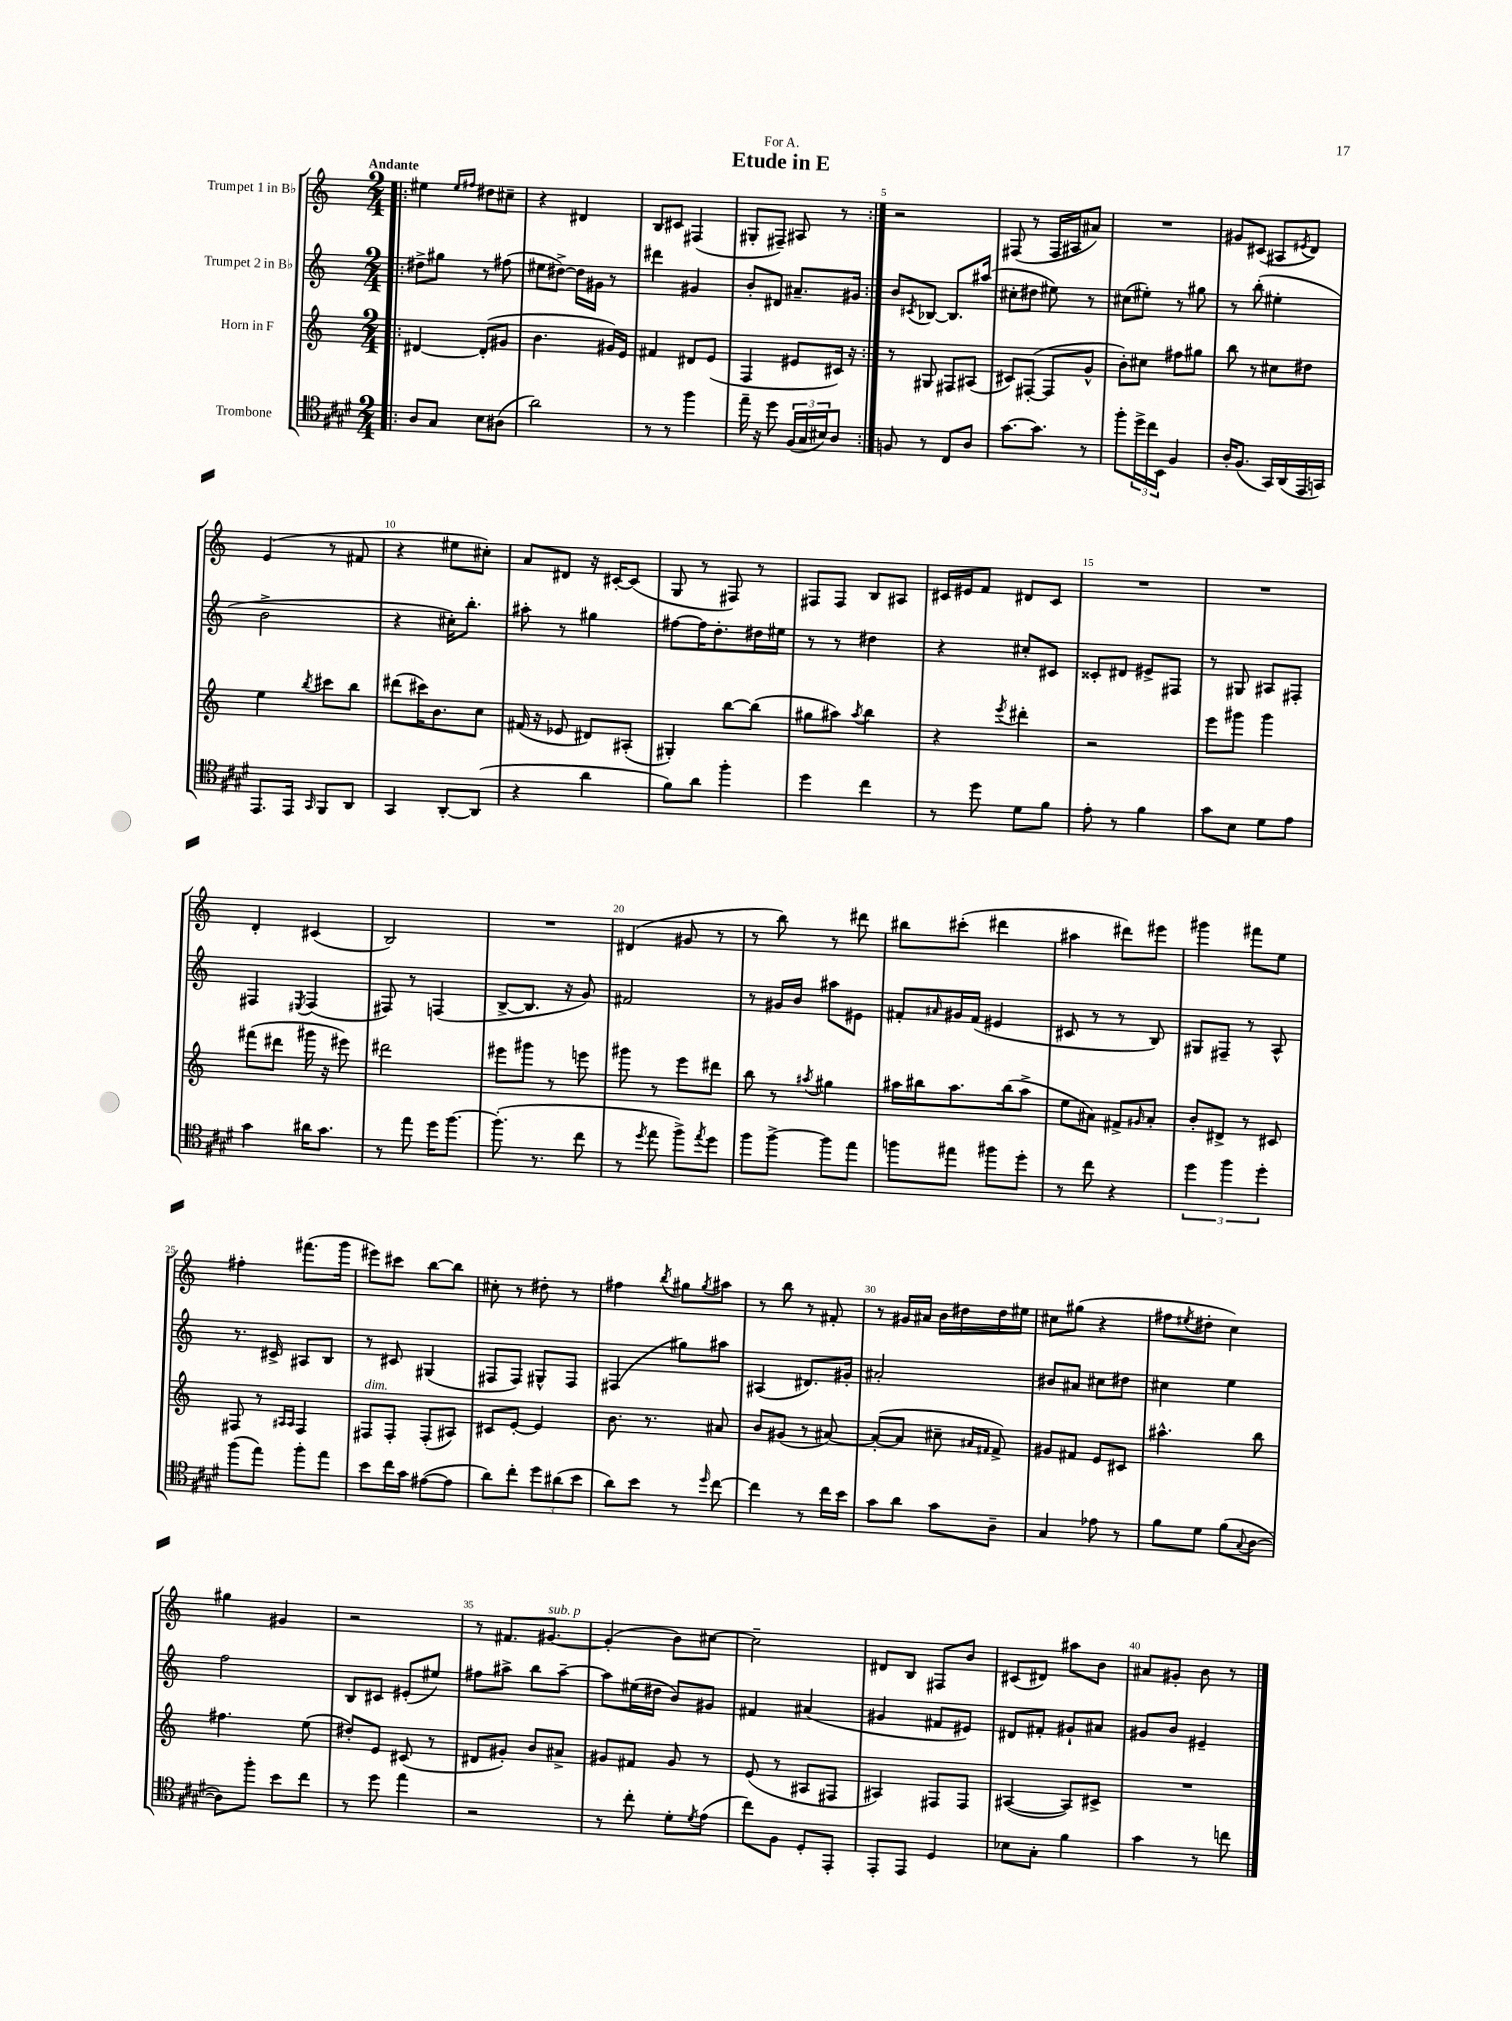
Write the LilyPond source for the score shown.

\header { title = "Etude in E" dedication = "For A." }
<<
\new StaffGroup <<
\new Staff = "s0" \with { instrumentName = "Trumpet 1 in Bb" } {
    \clef treble \key c \major \numericTimeSignature \time 2/4 \tempo "Andante"
    \repeat volta 2 { \bar ".|:" eis''4 \grace { eis''16 fis''16 } dis''8 cis''8-- |
    r4 dis'4 |
    b8 cis'8 fis4( |
    gis8-. fis8--) ais8 r8 | }
    r2 |
    fis8( r8 fis16 ais16 ais'8) |
    R2 |
    gis'8 cis'8( ais8 \acciaccatura { eis'8 } d'8) |
    e'4( r8 fis'8 |
    r4 eis''8 cis''8-.) |
    a'8 dis'8 r16 cis'16~-. cis'8( |
    g8 r8 fis8) r8 |
    fis8 fis8 b8 ais8 |
    cis'16 eis'16 f'8 dis'8 cis'8 |
    R2 |
    R2 |
    d'4-. cis'4( |
    b2) |
    R2 |
    dis'4( gis'8 r8 |
    r8 b''8) r8 dis'''8 |
    bis''8 cis'''8-.( dis'''4 |
    ais''4 dis'''8) eis'''8 |
    gis'''4 fis'''8 e''8 |
    fis''4-. fis'''8.( g'''16 |
    eis'''8) cis'''8 b''8~ b''8 |
    cis''8-. r8 dis''8-. r8 |
    fis''4 \acciaccatura { b''8 } gis''8 \acciaccatura { gis''8 } ais''8 |
    r8 b''8 r8 fis'8-. |
    r8 gis'16 ais'16 b'16 dis''16 dis''16 eis''16 |
    cis''8 gis''8( r4 |
    fis''8 \acciaccatura { eis''8 } dis''8-. c''4) |
    gis''4 gis'4 |
    r2 |
    r8 fis'8. gis'8.~^\markup { \italic "sub. p" } |
    gis'4-.( b'8) cis''8~ |
    cis''2-- |
    dis'8 b8 fis8 b'8 |
    cis'8( dis'8) ais''8 b'8 |
    ais'8 gis'8-. b'8 r8 \bar "|." |
}
\new Staff = "s1" \with { instrumentName = "Trumpet 2 in Bb" } {
    \clef treble \key c \major \numericTimeSignature \time 2/4
    \repeat volta 2 { \bar ".|:" dis''8-> gis''8 r8 fis''8( |
    eis''8 dis''8~->) dis''16 gis'16 r8 |
    dis'''4 gis'4 |
    b'8-. dis'8 ais'8.-- gis'16 | }
    b'8 \acciaccatura { cis'8 } bes8~ bes8. ais''16( |
    cis''8-. dis''8 eis''8) r8 |
    cis''8( eis''8-.) r8 gis''8 |
    r8 b''8-.( eis''4-. |
    b'2-> |
    r4 cis''16-.) b''8.-. |
    ais''8-. r8 gis''4 |
    fis''8~ fis''16 d''8.-. dis''16 eis''16 |
    r8 r8 dis''4 |
    r4 cis''8-. cis'8 |
    cisis'8-. dis'8 eis'8-> fis8 |
    r8 gis8 ais8 fis8-. |
    fis4 \acciaccatura { eis8 } fis4( |
    fis8) r8 f4( |
    b8~-> b8. r16 g'8) |
    fis'2 |
    r8 gis'16 b'16 ais''8 eis'8 |
    fis'8-. \grace { ais'16 } gis'16 fis'16( eis'4 |
    cis'8 r8 r8 b8) |
    gis8 fis8-- r8 a8-^ |
    r8. cis'16-> ais8 b8 |
    r8 cis'8 gis4( |
    fis8 fis8) gis8-^ fis8 |
    fis4( gis''8) ais''8 |
    ais4( dis'8.) gis'16-. |
    ais'2-. |
    bis'8 ais'8 cis''8 dis''8 |
    cis''4 e''4 |
    f''2 |
    b8 cis'8 eis'8-.( eis''8) |
    fis''8 ais''8-> b''8 ais''8~-- |
    ais''8 eis''16( dis''16 b'8) gis'8 |
    fis'4 ais'4( |
    gis'4 fis'8 eis'8) |
    dis'8 fis'8-. gis'8-! ais'8 |
    gis'8 b'8 eis'4-- \bar "|." |
}
\new Staff = "s2" \with { instrumentName = "Horn in F" } {
    \clef treble \key c \major \numericTimeSignature \time 2/4
    \repeat volta 2 { \bar ".|:" dis'4~ dis'8-.( gis'8 |
    b'4. gis'16) e'16 |
    fis'4 dis'8 e'8( |
    f4 eis'8 cis'16) r16 | }
    r8 gis8 fis8 ais8( |
    cis'8) fis8~-.( fis8 g'8-^ |
    b'8-.) cis''8 fis''8 gis''8 |
    b''8 r8 cis''8 dis''8 |
    e''4 \acciaccatura { b''8 } cis'''8 b''8 |
    dis'''8( cis'''16) b'8. c''8 |
    fis'16( r16 ees'8 dis'8) ais8-.( |
    gis4-.) b''8~ b''8( |
    gis''8 ais''8) \acciaccatura { ais''8 } b''4 |
    r4 \acciaccatura { e'''8 } dis'''4-. |
    r2 |
    e'''8 gis'''8 gis'''4 |
    fis'''8( dis'''8 gis'''16 r16 eis'''8) |
    dis'''2 |
    eis'''8 gis'''8 r8 e'''8 |
    gis'''8 r8 e'''8 dis'''8 |
    b''8 r8 \acciaccatura { ais''8 } gis''4 |
    ais''16 bis''16 ais''8. bis''16( ais''8-> |
    e''8 ais'8) fis'8-> \grace { gis'16 } ais'8-. |
    b'8-. dis'8-> r8 cis'8 |
    fis8 r8 \grace { ais16 ais16 } fis4 |
    fis8^\markup { \italic "dim." } fis8-. fis8-.( ais8) |
    cis'8 e'8~-. e'4 |
    b'8. r8. ais'8 |
    b'8 gis'8( r8 ais'8~) |
    ais'8~-.( ais'8 cis''8-- \grace { ais'16 fis'16 } fis'8->) |
    gis'8 fis'8 e'8 cis'8 |
    ais''4.-^ b''8 |
    fis''4. e''8( |
    dis''8-.) e'8 cis'8( r8 |
    dis'8 gis'8-.) b'8 ais'8-> |
    gis'8 fis'8 gis'8 r8 |
    e'8( r8 ais8 fis8 |
    ais4) fis8 fis8 |
    ais4~( ais8) cis'8-> |
    R2 \bar "|." |
}
\new Staff = "s3" \with { instrumentName = "Trombone" } {
    \clef tenor \key e \major \numericTimeSignature \time 2/4
    \repeat volta 2 { \bar ".|:" a8 gis8 b8 ais8( |
    a'2) |
    r8 r8 fis''4 |
    e''16-- r16 dis''8 \tuplet 3/2 { fis16( gis16 bis16) } a8 | }
    f8 r8 cis8 a8 |
    gis'8.~ gis'8. r8 |
    fis''8-. \tuplet 3/2 { dis''16-> cis''16 b,16 } fis4 |
    a16-. fis8.( gis,16) a,16( e,16 g,16) |
    e,8. e,16 \grace { gis,16 } fis,8 a,8 |
    gis,4 a,8~-. a,8( |
    r4 a'4 |
    fis'8) a'8 fis''4-. |
    dis''4 cis''4 |
    r8 dis''8 dis'8 fis'8 |
    e'8-. r8 fis'4 |
    gis'8 b8 dis'8 e'8 |
    gis'4 ais'16 gis'8. |
    r8 e''8 dis''16 fis''8.~ |
    fis''8.-.( r8. cis''8 |
    r8 \acciaccatura { dis''8 } e''8 fis''8->) \acciaccatura { e''8 } dis''8 |
    fis''8 fis''8~-> fis''8 e''8 |
    f''8 eis''8 fis''8 dis''8-. |
    r8 cis''8 r4 |
    \tuplet 3/2 { dis''4 fis''4 dis''4-. } |
    fis''8( e''8) fis''8-. e''8 |
    b'8 cis''16 gis'16 eis'8~( eis'8 |
    a'8) cis''8-. \tuplet 3/2 { dis''8 ais'8( b'8 } |
    a'8) b'8 r8 \grace { dis''16 } cis''8~ |
    cis''4 r8 cis''16 b'16 |
    gis'8 a'8 gis'8 a8-- |
    gis4 ees'8 r8 |
    fis'8 dis'8 fis'8( \appoggiatura { gis8 } a8~ |
    a8) fis''8-. b'8 cis''8 |
    r8 dis''8 e''4 |
    r2 |
    r8 cis''8-. dis'8-. \acciaccatura { dis'8 } e'8( |
    cis''8) fis8 dis8-. e,8-. |
    e,8-. e,8 dis4 |
    bes8 gis8-. fis'4 |
    gis'4 r8 c''8 \bar "|." |
}
>>
>>
\layout { \context { \Score \override BarNumber.break-visibility = ##(#f #t #t) barNumberVisibility = #(every-nth-bar-number-visible 5) } }
